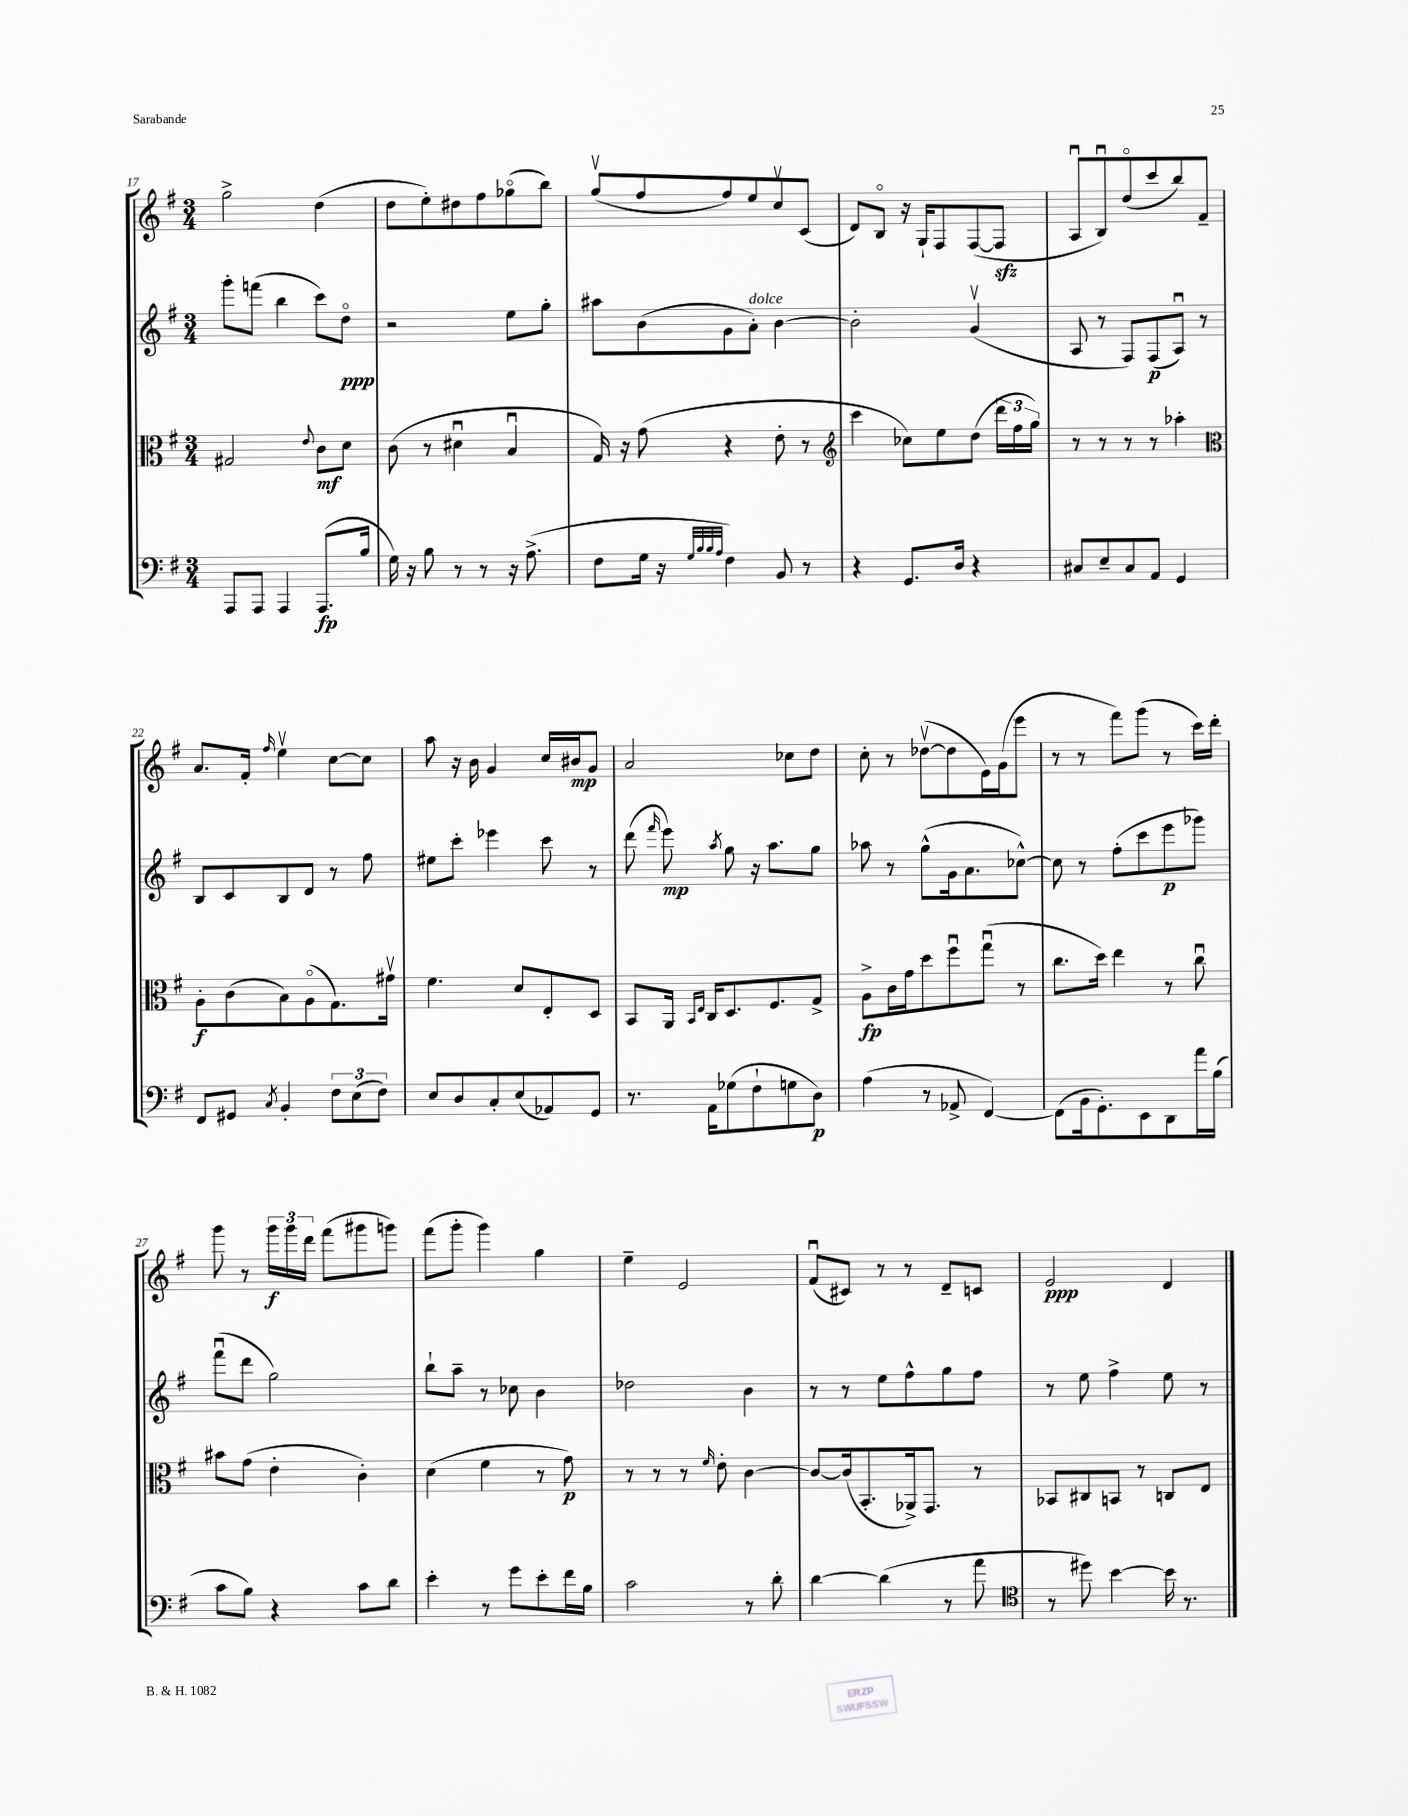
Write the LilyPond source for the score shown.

<<
\new StaffGroup <<
\new Staff = "s0" {
    \clef treble \key g \major \numericTimeSignature \time 3/4
    \autoBeamOff g''2-> d''4( |
    d''8[ e''8-.) dis''8 fis''8 ges''8\flageolet( b''8]) |
    g''8[\upbow( fis''8 fis''8) e''8 c''8\upbow c'8]( |
    d'8[) b8]\flageolet r16 g16[-! fis8 fis8~( fis8]\sfz |
    a8[\downbow b8\downbow) d''8\flageolet( c'''8 b''8) fis'8]-- |
    a'8.[ fis'16]-. \grace { fis''16 } e''4\upbow c''8[~ c''8] |
    a''8 r16 b'16 g'4 c''16[ bis'16\mp g'8] |
    a'2 ces''8[ d''8] |
    c''8-. r8 des''8[~\upbow( des''8 e'16) g'16( e'''8] |
    r8 r8 fis'''8[) g'''8]( r8 c'''16[) d'''16]-. |
    g'''8 r8 \tuplet 3/2 { g'''16[\f g'''16 d'''16] } fis'''8[( gis'''8 g'''8]) |
    fis'''8[( g'''8]-. g'''4) g''4 |
    e''4-- e'2 |
    fis'8[\downbow( cis'8]) r8 r8 d'8[-- c'8] |
    e'2\ppp d'4 \bar "|." |
}
\new Staff = "s1" {
    \clef treble \key g \major \numericTimeSignature \time 3/4
    \autoBeamOff g'''8[-. f'''8]( b''4 c'''8[) d''8]\flageolet\ppp |
    r2 e''8[ g''8]-. |
    ais''8[ b'8( g'8 a'8]-.^\markup { \italic "dolce" }) b'4~ |
    b'2-. g'4\upbow( |
    a8 r8 fis8[) fis8\p( a8]\downbow) r8 |
    b8[ c'8 b8 d'8] r8 fis''8 |
    eis''8[ c'''8]-. ees'''4 c'''8 r8 |
    d'''8( \grace { fis'''16 } e'''8\mp) \acciaccatura { a''8 } g''8 r16 a''8.[ g''8] |
    aes''8 r8 g''8[-^( g'16 a'8. ces''8]~-^) |
    ces''8 r8 fis''8[-.( c'''8 e'''8\p ges'''8]) |
    fis'''8[\downbow( d'''8] g''2) |
    b''8[-! a''8]-- r8 ces''8 b'4 |
    des''2 b'4 |
    r8 r8 e''8[ fis''8-^ g''8 fis''8] |
    r8 e''8 fis''4-> e''8 r8 \bar "|." |
}
\new Staff = "s2" {
    \clef alto \key g \major \numericTimeSignature \time 3/4
    \autoBeamOff gis2 \appoggiatura { e'8 } c'8[\mf d'8] |
    c'8( r8 dis'4\downbow b4\downbow |
    g16) r16 g'8( r4 e'8-. r8 |
    \clef treble c'''4 ces''8[) e''8 d''8]( \tuplet 3/2 { d'''16[ fis''16 g''16]) } |
    r8 r8 r8 r8 aes''4-. |
    \clef alto a8[-.\f c'8( b8) a8\flageolet( g8.) gis'16]\upbow |
    fis'4. d'8[ e8-. d8] |
    b,8[ a,16] \grace { b,16[ e16] } c16[ d8. fis8. g8]-> |
    a8[->\fp c'16 g'16 d''8 fis''8\downbow g''8]\downbow( r8 |
    c''8.[ d''16]) e''4 r8 c''8\downbow |
    bis'8[ g'8]( e'4-. c'4-.) |
    d'4( fis'4 r8 g'8\p) |
    r8 r8 r8 \grace { fis'16 } e'8-. c'4~ |
    c'8[~ c'16( b,8.-. aes,16->) g,8.] r8 |
    bes,8[ cis8 b,8] r8 c8[ e8] \bar "|." |
}
\new Staff = "s3" {
    \clef bass \key g \major \numericTimeSignature \time 3/4
    \autoBeamOff a,,8[ a,,8] a,,4 a,,8.[\fp( b16] |
    g16) r16 b8 r8 r8 r16 a8.->( |
    fis8[ g16] r16 \grace { g32[ b32 b32 a32] } fis4) b,8 r8 |
    r4 g,8.[ d16] r4 |
    cis8[ e8-- cis8 a,8] g,4 |
    fis,8[ gis,8] \acciaccatura { c8 } b,4-. \tuplet 3/2 { fis8[ e8( fis8]) } |
    e8[ d8 c8-. e8( aes,8) g,8] |
    r8. a,16[ ges8( fis8-! g8 d8]\p) |
    a4( r8 aes,8-> fis,4~) |
    fis,8[( b,16 g,8.-.) e,8 d,8 a'16 b16]( |
    c'8[ b8]) r4 c'8[ d'8] |
    e'4-. r8 g'8[ e'8-. fis'16 b16] |
    c'2 r8 d'8-. |
    d'4~ d'4( r8 a'8 |
    \clef tenor r8 dis''8) b'4~ b'16 r8. \bar "|." |
}
>>
>>
\layout { \context { \Score currentBarNumber = #17 } }
